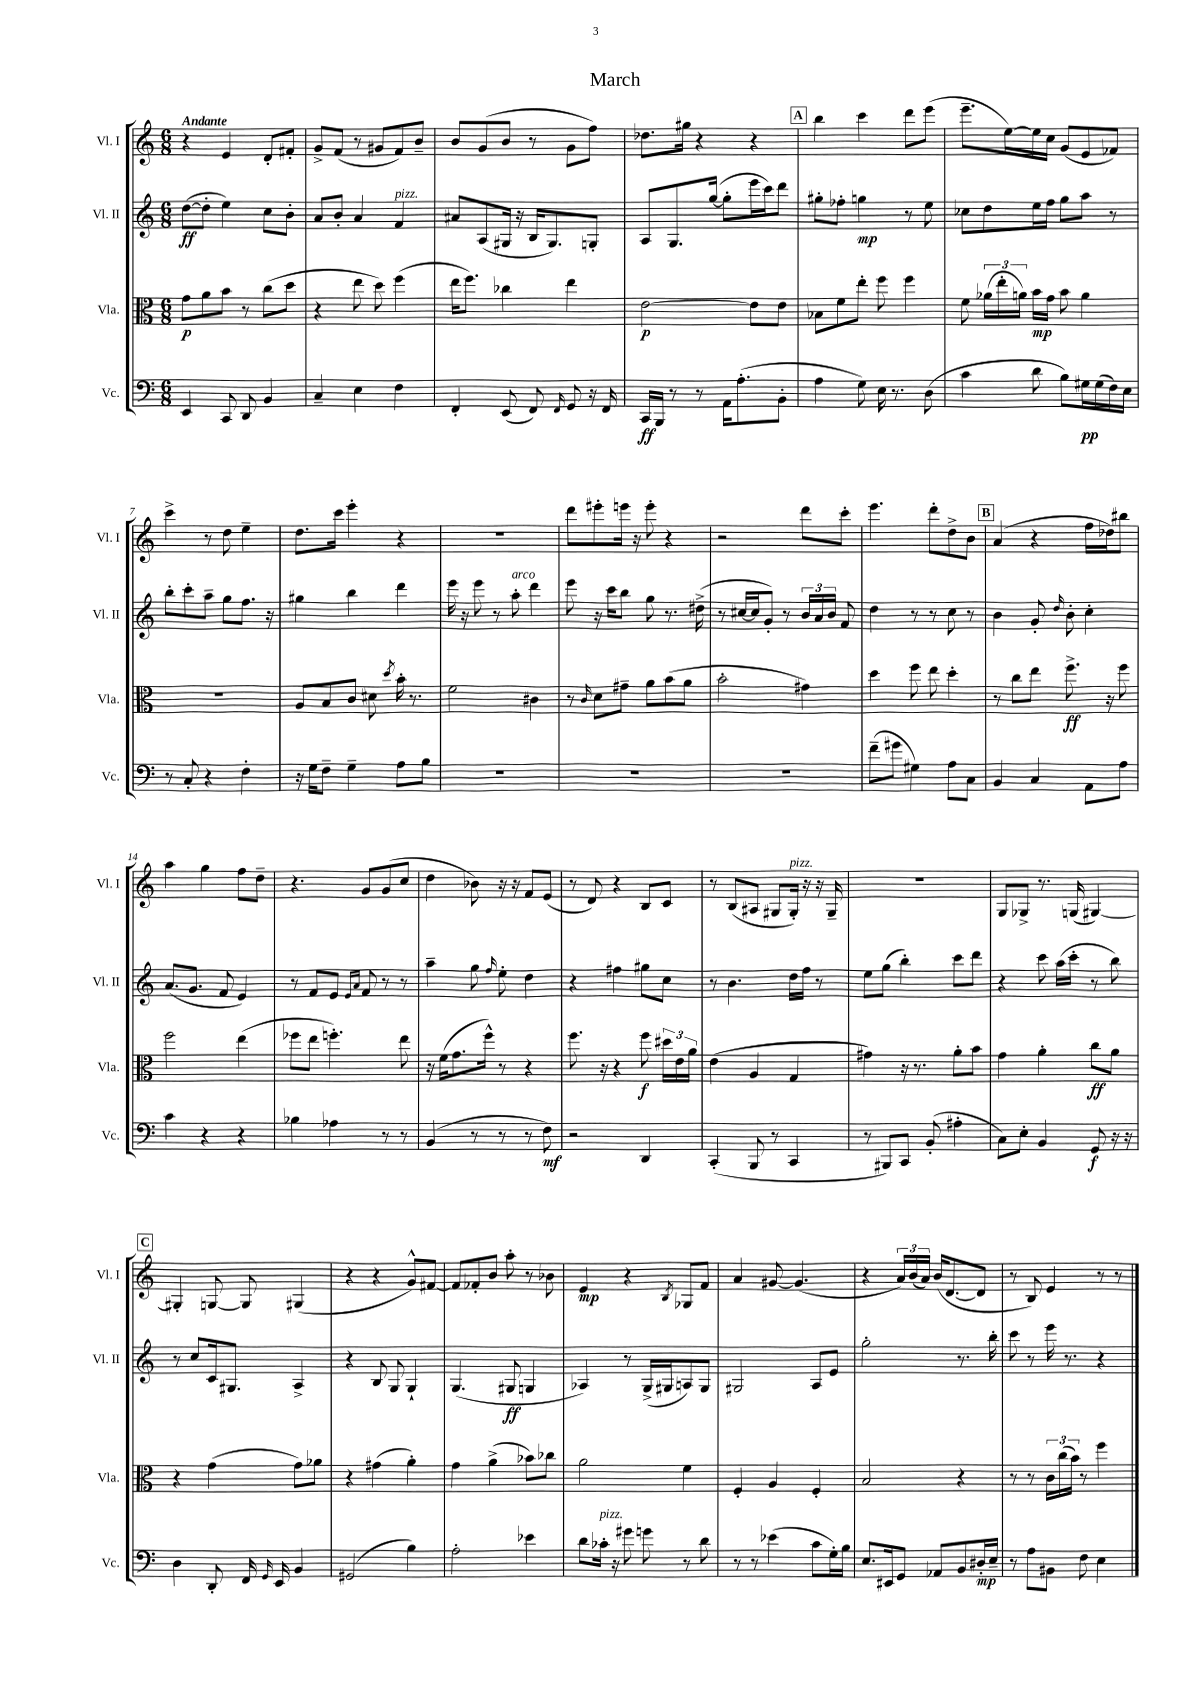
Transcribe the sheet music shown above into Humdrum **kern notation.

**kern	**dynam	**kern	**dynam	**kern	**dynam	**kern	**dynam
*part4	*part4	*part3	*part3	*part2	*part2	*part1	*part1
*staff4	*staff4	*staff3	*staff3	*staff2	*staff2	*staff1	*staff1
*I"Vc.	*	*I"Vla.	*	*I"Vl. II	*	*I"Vl. I	*
*I'Vc.	*	*I'Vla.	*	*I'Vl. II	*	*I'Vl. I	*
*clefF4	*	*clefC3	*	*clefG2	*	*clefG2	*
*k[]	*	*k[]	*	*k[]	*	*k[]	*
*M6/8	*	*M6/8	*	*M6/8	*	*M6/8	*
=1	=1	=1	=1	=1	=1	=1	=1
!	!	!	!	!	!	!LO:TX:a:B:t=Andante	!
4EE/	.	8g\L	p	([8dd\L	ff	4r	.
.	.	8a\	.	8dd'\J]	.	.	.
8CC/	.	8b\J	.	4ee\)	.	4e/	.
8DD/	.	8r	.	.	.	.	.
4BB/	.	(8cc\L	.	8cc\L	.	8d'/L	.
.	.	8dd\J	.	8b'\J	.	8f#X'/J	.
=2	=2	=2	=2	=2	=2	=2	=2
4C~/	.	4r	.	8a/L	.	8g^/L	.
.	.	.	.	8b'/J	.	(8f/J	.
4E\	.	8ee\	.	4a/	.	8r	.
.	.	8dd\)	.	.	.	8g#X/L	.
!	!	!	!	!LO:TX:a:i:t=pizz.	!	!	!
4F\	.	(4ff\	.	4f/	.	8f/)	.
.	.	.	.	.	.	8b~/J	.
=3	=3	=3	=3	=3	=3	=3	=3
4FF'/	.	16ee\KL	.	8a#X/L	.	8b/L	.
.	.	8.ff\J)	.	.	.	.	.
.	.	.	.	(8A/	.	(8g/	.
(8EE/	.	4cc-X\	.	16G#X/Jk	.	8b/J	.
.	.	.	.	16r	.	.	.
8FF/)	.	.	.	16B/KL	.	8r	.
.	.	.	.	8.G#/)	.	.	.
16qqFF/	.	.	.	.	.	.	.
8GG/	.	4ee\	.	.	.	8g\L	.
16r	.	.	.	8Gn'/J	.	8ff\J)	.
16FF/	.	.	.	.	.	.	.
=4	=4	=4	=4	=4	=4	=4	=4
16CC/LL	ff	[2e\	p	8A/L	.	8.dd-X\L	.
16BBB/JJ	.	.	.	.	.	.	.
8r	.	.	.	8.G/	.	.	.
.	.	.	.	.	.	16gg#X\Jk	.
8r	.	.	.	.	.	4r	.
.	.	.	.	([16gg/Jk	.	.	.
16AA\KL	.	.	.	8gg'\L]	.	.	.
(8.A'\	.	.	.	.	.	.	.
.	.	8e\L]	.	16eee\L	.	4r	.
.	.	.	.	16ccc\J)	.	.	.
8BB'\J	.	8e\J	.	8ddd\J	.	.	.
!!LO:REH:place=s1:t=A
=5	=5	=5	=5	=5	=5	=5	=5
4A\	.	8B-X\L	.	8gg#X'\L	.	4bb\	.
.	.	8f\	.	8ff-X'\J	.	.	.
8G\)	.	8ee'\J	.	4ggn\	mp	4ccc\	.
16E\	.	8ff\	.	.	.	.	.
8.r	.	.	.	.	.	.	.
.	.	4ff\	.	8r	.	8ddd\L	.
(8D\	.	.	.	8ee\	.	(8eee\J	.
=6	=6	=6	=6	=6	=6	=6	=6
4c\	.	8f\	.	8cc-X\L	.	8.eee~\L	.
.	.	(24a-X\LL	.	8dd\	.	.	.
.	.	24ee'\	.	.	.	.	.
.	.	.	.	.	.	[16ee\L)	.
.	.	24an\JJ)	.	.	.	.	.
8d\	.	16b\LL	mp	16ee\L	.	16ee\]	.
.	.	16g\JJ	.	16ff\JJ	.	16cc\JJ	.
8B\L)	.	8b\	.	8gg\L	.	(8g/L	.
16G#X\L	pp	4a\	.	8aa\J	.	8e/	.
(16G#\	.	.	.	.	.	.	.
16F\)	.	.	.	8r	.	8f-X/J)	.
16E\JJ	.	.	.	.	.	.	.
!!LO:LB:g=z
=7	=7	=7	=7	=7	=7	=7	=7
8r	.	2.r	.	8bb'\L	.	4ccc^\	.
8C'/	.	.	.	8ccc'\	.	.	.
4r	.	.	.	8aa~\J	.	8r	.
.	.	.	.	8gg\L	.	8dd\	.
4F'\	.	.	.	8.ff\J	.	4ee~\	.
.	.	.	.	16r	.	.	.
=8	=8	=8	=8	=8	=8	=8	=8
16r	.	8A/L	.	4gg#X\	.	8.dd\L	.
16G\KL	.	.	.	.	.	.	.
8F~\J	.	8B/	.	.	.	.	.
.	.	.	.	.	.	16ccc\Jk	.
4G~\	.	8c/J	.	4bb\	.	4eee'\	.
.	.	8d#X\	.	.	.	.	.
.	.	8qdd/	.	.	.	.	.
8A\L	.	16b'\	.	4ddd\	.	4r	.
.	.	8.r	.	.	.	.	.
8B\J	.	.	.	.	.	.	.
=9	=9	=9	=9	=9	=9	=9	=9
2.r	.	2f\	.	16eee\	.	2.r	.
.	.	.	.	16r	.	.	.
.	.	.	.	8eee\	.	.	.
.	.	.	.	8r	.	.	.
!	!	!	!	!LO:TX:a:i:t=arco	!	!	!
.	.	.	.	8aa'\	.	.	.
.	.	4c#X\	.	4ddd\	.	.	.
=10	=10	=10	=10	=10	=10	=10	=10
2.r	.	8r	.	8eee\	.	8ddd\L	.
.	.	16qqc/	.	.	.	.	.
.	.	8d\L	.	16r	.	8eee#X'\	.
.	.	.	.	16ccc\KL	.	.	.
.	.	8g#X~\J	.	8bb\J	.	16eeen\Jk	.
.	.	.	.	.	.	16r	.
.	.	8a\L	.	8gg\	.	8eee'\	.
.	.	(8b\	.	8.r	.	4r	.
.	.	8a\J	.	.	.	.	.
.	.	.	.	(16dd#X^\	.	.	.
=11	=11	=11	=11	=11	=11	=11	=11
2.r	.	2b'\	.	8r	.	2r	.
.	.	.	.	[16cc#X/LL	.	.	.
.	.	.	.	16cc#/J]	.	.	.
.	.	.	.	8g'/J)	.	.	.
.	.	.	.	8r	.	.	.
.	.	4g#X\)	.	24b/LL	.	8ddd\L	.
.	.	.	.	24a/	.	.	.
.	.	.	.	24b/JJ	.	.	.
.	.	.	.	8f/	.	8ccc'\J	.
=12	=12	=12	=12	=12	=12	=12	=12
(8f~\L	.	4dd\	.	4dd\	.	4.eee\	.
8g#X\J	.	.	.	.	.	.	.
4G#X\)	.	8ff\	.	8r	.	.	.
.	.	8ee\	.	8r	.	8ddd'\L	.
8A\L	.	4dd'\	.	8cc\	.	8dd^\	.
8C\J	.	.	.	8r	.	8b\J	.
!!LO:REH:place=s1:t=B
=13	=13	=13	=13	=13	=13	=13	=13
4BB/	.	8r	.	4b\	.	(4a/	.
.	.	8cc\L	.	.	.	.	.
4C/	.	8ee\J	.	8g'/	.	4r	.
.	.	.	.	16qqdd/	.	.	.
.	.	8.ff^\	ff	8b'\	.	.	.
8AA\L	.	.	.	4cc'\	.	16ff\LL	.
.	.	16r	.	.	.	16dd-X\J)	.
8A\J	.	8ff\	.	.	.	8bb#X\J	.
!!LO:LB:g=z
=14	=14	=14	=14	=14	=14	=14	=14
4c\	.	2ff\	.	(8.a/L	.	4aa\	.
.	.	.	.	8.g/J	.	.	.
4r	.	.	.	.	.	4gg\	.
.	.	.	.	8f/	.	.	.
4r	.	(4ee\	.	4e/)	.	8ff\L	.
.	.	.	.	.	.	8dd~\J	.
=15	=15	=15	=15	=15	=15	=15	=15
4B-X\	.	8ff-X\L	.	8r	.	4.r	.
.	.	8ee\J	.	8f/L	.	.	.
4A-X\	.	4.ffn'\)	.	8e/J	.	.	.
.	.	.	.	16qqe/LL	.	.	.
.	.	.	.	16qqa/JJ	.	.	.
.	.	.	.	8f/	.	8g/L	.
8r	.	.	.	8r	.	(8g/	.
8r	.	8ee\	.	8r	.	8cc/J	.
=16	=16	=16	=16	=16	=16	=16	=16
(4BB/	.	16r	.	4aa~\	.	4dd\	.
.	.	(16f\KL	.	.	.	.	.
.	.	8.g\	.	.	.	.	.
8r	.	.	.	8gg\	.	8b-X\)	.
.	.	16ff^^\Jk)	.	.	.	.	.
.	.	.	.	16qqff/	.	.	.
8r	.	8r	.	8ee'\	.	16r	.
.	.	.	.	.	.	16r	.
8r	.	4r	.	4dd\	.	8f/L	.
8F\)	mf	.	.	.	.	(8e/J	.
=17	=17	=17	=17	=17	=17	=17	=17
2r	.	8.ff\	.	4r	.	8r	.
.	.	.	.	.	.	8d/)	.
.	.	16r	.	.	.	.	.
.	.	4r	.	4ff#X\	.	4r	.
4DD/	.	8ff\	f	8gg#X\L	.	8B/L	.
.	.	24dd#X\LL	.	8cc\J	.	8c/J	.
.	.	24e\	.	.	.	.	.
.	.	24a\JJ	.	.	.	.	.
=18	=18	=18	=18	=18	=18	=18	=18
(4CC'/	.	(4e\	.	8r	.	8r	.
.	.	.	.	4.b\	.	(8B/L	.
8BBB/	.	4A/	.	.	.	8A#X/J	.
8r	.	.	.	.	.	8G#X/L	.
!	!	!	!	!	!	!LO:TX:a:i:t=pizz.	!
4CC/	.	4G/	.	16dd\LL	.	16G#'/Jk)	.
.	.	.	.	16ff\JJ	.	16r	.
.	.	.	.	8r	.	16r	.
.	.	.	.	.	.	16G#~/	.
=19	=19	=19	=19	=19	=19	=19	=19
8r	.	4g#X\)	.	8ee\L	.	2.r	.
8BBB#X/L)	.	.	.	(8gg\J	.	.	.
8CC/J	.	16r	.	4bb'\)	.	.	.
.	.	8.r	.	.	.	.	.
(8BB'/	.	.	.	.	.	.	.
4A#X'\	.	8a'\L	.	8ccc\L	.	.	.
.	.	8b\J	.	8ddd\J	.	.	.
=20	=20	=20	=20	=20	=20	=20	=20
8C\L)	.	4g\	.	4r	.	8G/L	.
8E'\J	.	.	.	.	.	8G-X^/J	.
4BB/	.	4a'\	.	8ccc\	.	8.r	.
.	.	.	.	(16aa\LL	.	.	.
.	.	.	.	16ccc'\JJ	.	(16Gn/	.
8GG/	f	8cc\L	ff	8r	.	[4G#X/)	.
16r	.	8a\J	.	8bb\)	.	.	.
16r	.	.	.	.	.	.	.
!!LO:LB:g=z
!!LO:REH:place=s1:t=C
=21	=21	=21	=21	=21	=21	=21	=21
4D\	.	4r	.	8r	.	4G#X'/]	.
.	.	.	.	8cc/L	.	.	.
8DD'/	.	(4g\	.	16c/k	.	[8Gn/	.
.	.	.	.	8.G#X/J	.	.	.
16FF/	.	.	.	.	.	8G/]	.
16qqGG/	.	.	.	.	.	.	.
16EE/	.	.	.	.	.	.	.
4BB/	.	8g\L)	.	4A^/	.	(4G#X/	.
.	.	8a-X\J	.	.	.	.	.
=22	=22	=22	=22	=22	=22	=22	=22
(2GG#X/	.	4r	.	4r	.	4r	.
.	.	(4g#X\	.	8B/	.	4r	.
.	.	.	.	8G/	.	.	.
4B\)	.	4a'\)	.	4G`/	.	8g^^/L)	.
.	.	.	.	.	.	[8f#X/J	.
=23	=23	=23	=23	=23	=23	=23	=23
2A'\	.	4g\	.	(4.G/	.	8f#/L]	.
.	.	.	.	.	.	8f-X'/	.
.	.	(4a^\	.	.	.	8b/J	.
.	.	.	.	8G#X/	ff	8aa'\	.
4e-X\	.	8b-X\L)	.	4Gn/	.	8r	.
.	.	8cc-X\J	.	.	.	8b-X\	.
=24	=24	=24	=24	=24	=24	=24	=24
8d\L	.	2a\	.	4A-X/)	.	4e/	mp
!LO:TX:a:i:t=pizz.	!	!	!	!	!	!	!
16c-X'\Jk	.	.	.	.	.	.	.
16r	.	.	.	.	.	.	.
8g#X\	.	.	.	8r	.	4r	.
8gn\	.	.	.	(16G^/LL	.	.	.
.	.	.	.	16G#X/J	.	.	.
.	.	.	.	.	.	8qB/	.
8r	.	4f\	.	8An/)	.	8G-X/L	.
8d\	.	.	.	8G#/J	.	8f/J	.
=25	=25	=25	=25	=25	=25	=25	=25
8r	.	4F'/	.	2G#X/	.	4a/	.
8r	.	.	.	.	.	.	.
(4e-X\	.	4A/	.	.	.	[8g#X/	.
.	.	.	.	.	.	(4.g#/]	.
8c\L	.	4F'/	.	8A/L	.	.	.
16G'\L)	.	.	.	8e/J	.	.	.
16B\JJ	.	.	.	.	.	.	.
=26	=26	=26	=26	=26	=26	=26	=26
8.E/L	.	2B/	.	2gg'\	.	4r	.
16EE#X/k	.	.	.	.	.	.	.
8GG/J	.	.	.	.	.	24a/LL)	.
.	.	.	.	.	.	(24b/	.
.	.	.	.	.	.	24a/JJ)	.
8AA-X/L	.	.	.	.	.	(16b/KL	.
.	.	.	.	.	.	[8.d/	.
8BB/	.	4r	.	8.r	.	.	.
16D#X'/L	mp	.	.	.	.	8d/J]	.
16E~/JJ	.	.	.	16bb'\	.	.	.
=27	=27	=27	=27	=27	=27	=27	=27
8r	.	8r	.	8ccc\	.	8r	.
8A\L	.	8r	.	8r	.	8B/)	.
8BB#X\J	.	24c\LL	.	16eee\	.	4e/	.
.	.	(24cc\	.	.	.	.	.
.	.	.	.	8.r	.	.	.
.	.	24b\JJ)	.	.	.	.	.
8F\	.	8r	.	.	.	.	.
4E\	.	4ff\	.	4r	.	8r	.
.	.	.	.	.	.	8r	.
==	==	==	==	==	==	==	==
*-	*-	*-	*-	*-	*-	*-	*-
